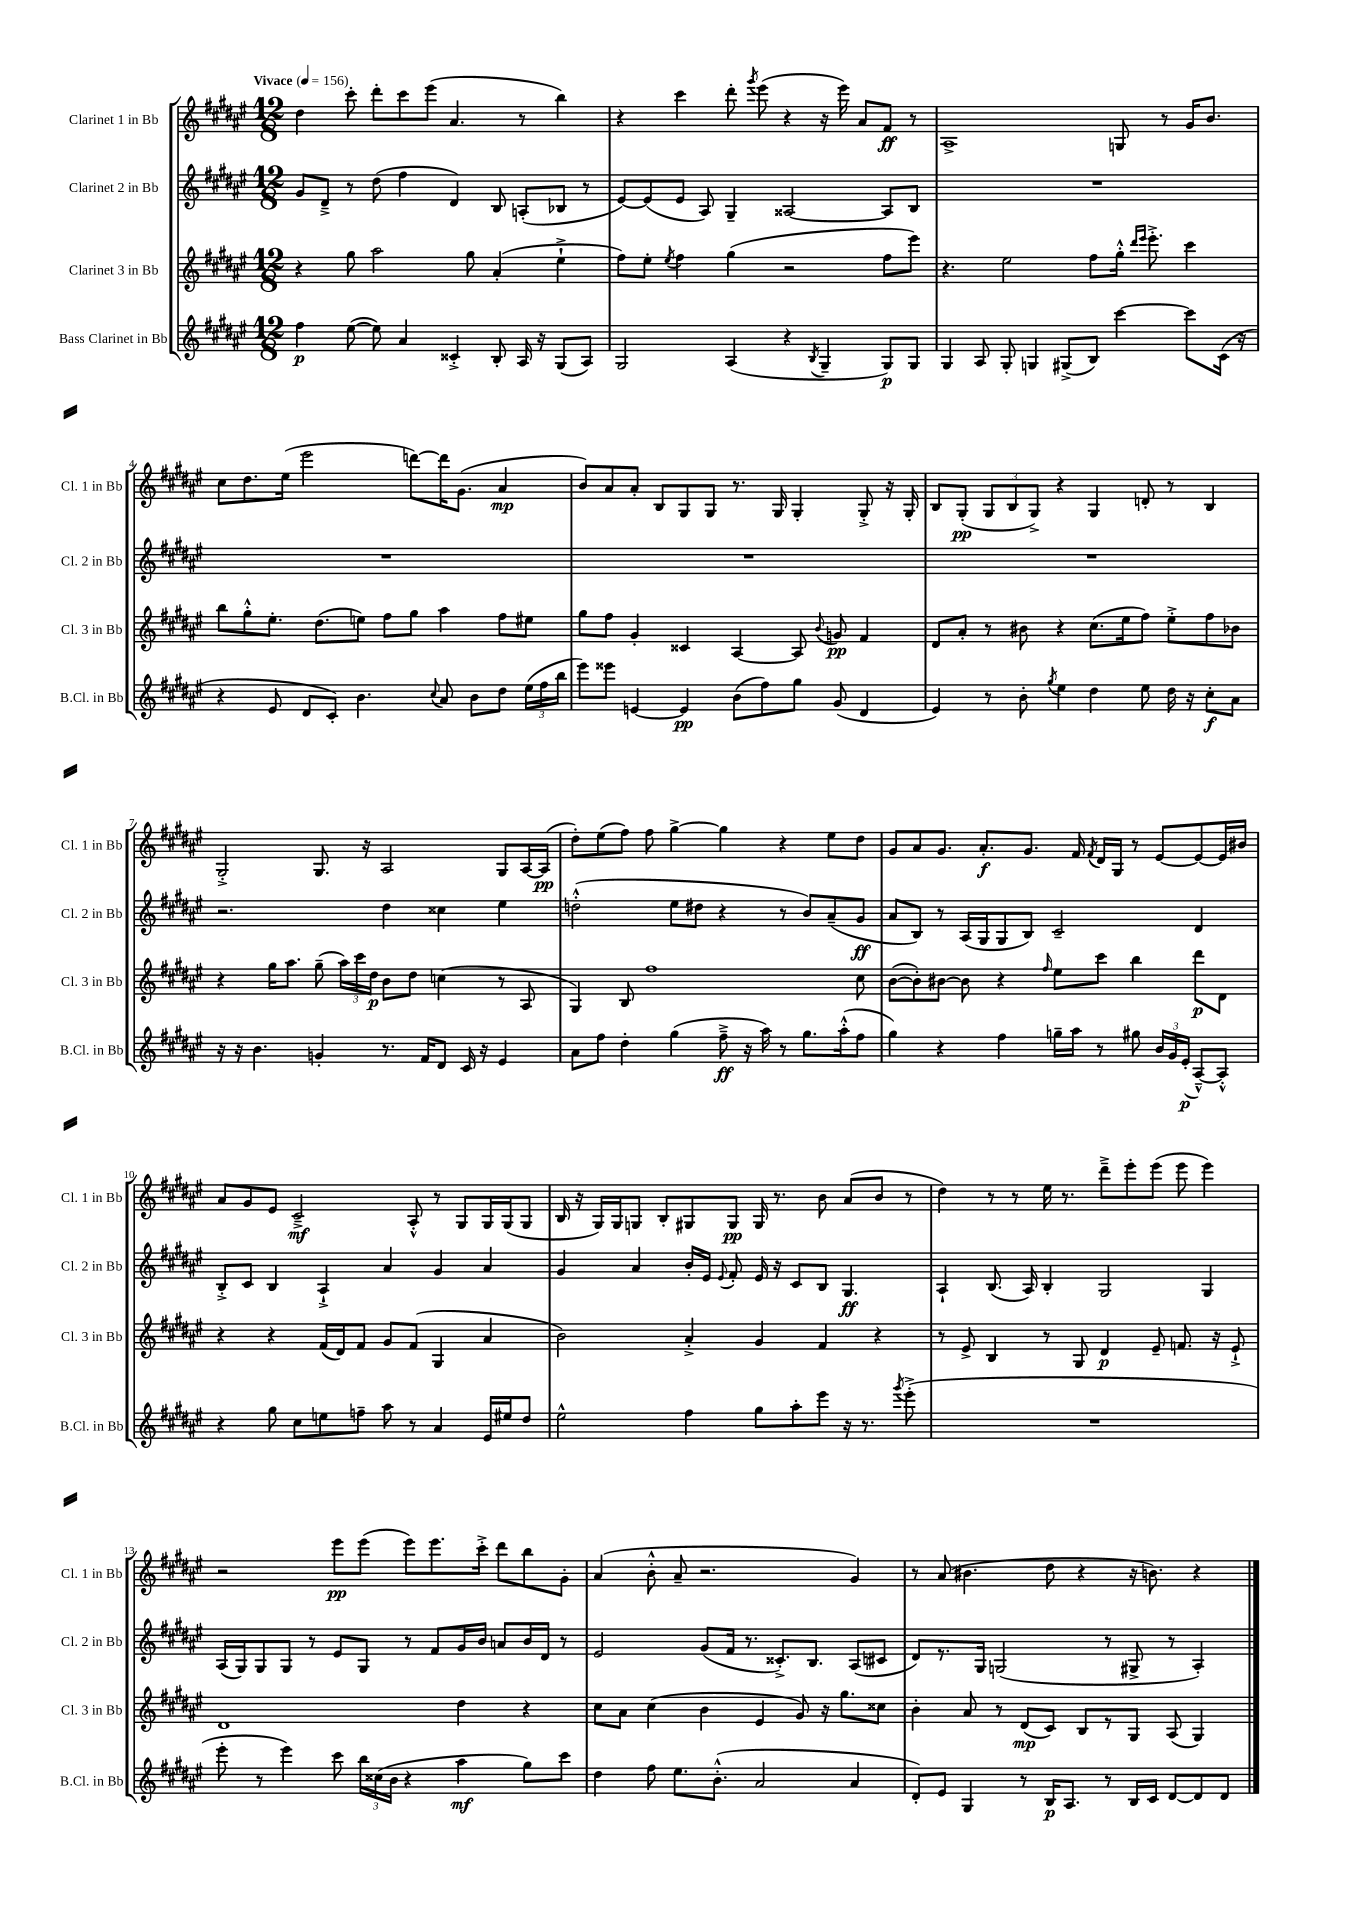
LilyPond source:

<<
\new StaffGroup <<
\new Staff = "s0" \with { instrumentName = "Clarinet 1 in Bb" shortInstrumentName = "Cl. 1 in Bb" } {
    \clef treble \key fis \major \numericTimeSignature \time 12/8 \tempo "Vivace" 4 = 156
    \autoBeamOff dis''4 cis'''8-. dis'''8[-. cis'''8 eis'''8]( ais'4. r8 b''4) |
    r4 cis'''4 dis'''8-. \acciaccatura { gis'''8 } eis'''8( r4 r16 eis'''16) ais'8[ fis'8]\ff r8 |
    ais1-> g8 r8 gis'16[ b'8.] |
    cis''8[ dis''8. eis''16]( eis'''2 d'''8[~) d'''16 gis'8.]( ais'4\mp |
    b'8[) ais'8 ais'8]-. b8[ gis8 gis8] r8. gis16 gis4-. gis8-.-> r16 gis16-. |
    b8[ gis8]-.\pp( \tuplet 3/2 { gis8[ b8 gis8]->) } r4 gis4 d'8-. r8 b4 |
    gis2-.-> gis8. r16 ais2 gis8[ ais16~ ais16]\pp( |
    dis''8[-.) eis''8( fis''8]) fis''8 gis''4~-> gis''4 r4 eis''8[ dis''8] |
    gis'8[ ais'8 gis'8.] ais'8.[-.\f gis'8.] fis'16 \acciaccatura { fis'8 } dis'16[ gis16] r8 eis'8[~ eis'8~ eis'16 bis'16] |
    ais'8[ gis'8 eis'8] cis'2--->\mf ais8-.-^ r8 gis8[ gis16 gis16( gis8] |
    b16 r16 gis16[) gis16 g8] b8[-. gis8 gis8]\pp gis16 r8. b'8 ais'8[( b'8] r8 |
    dis''4) r8 r8 eis''16 r8. dis'''8[---> eis'''8-. eis'''8]( eis'''8 eis'''4) |
    r2 eis'''8[\pp eis'''8]( eis'''8[) eis'''8. cis'''16]-.-> dis'''8[ b''8 gis'8]-. |
    ais'4( b'8-.-^ ais'8-- r2. gis'4) |
    r8 ais'8( bis'4. dis''8 r4 r16 b'8.) r4 \bar "|." |
}
\new Staff = "s1" \with { instrumentName = "Clarinet 2 in Bb" shortInstrumentName = "Cl. 2 in Bb" } {
    \clef treble \key fis \major \numericTimeSignature \time 12/8
    \autoBeamOff gis'8[ dis'8]---> r8 dis''8( fis''4 dis'4) b8 a8[-.( bes8] r8 |
    eis'8[~) eis'8( eis'8] ais8) gis4-- aisis2~ aisis8[ b8] |
    R1. |
    R1. |
    R1. |
    R1. |
    r2. dis''4 cisis''4 eis''4 |
    d''2-.-^( eis''8[ dis''8] r4 r8 b'8[) ais'8--( gis'8]\ff |
    ais'8[ b8]) r8 ais16[( gis16 gis8 b8]) cis'2-- dis'4 |
    b8[-.-> cis'8] b4 ais4-!-> ais'4 gis'4 ais'4 |
    gis'4 ais'4 b'16[-. eis'16] \appoggiatura { eis'8 } fis'8-. eis'16 r16 cis'8[ b8] gis4.\ff |
    ais4-! b8.( ais16) b4-. gis2 gis4 |
    ais16[( gis16) gis8 gis8] r8 eis'8[ gis8] r8 fis'8[ gis'16 b'16] a'8[ b'16 dis'16] r8 |
    eis'2 gis'8[( fis'16] r8. cisis'8.[-.->) b8.] ais8[( cis'8] |
    dis'8[) r8. gis16] g2( r8 gis8-> r8 ais4-.) \bar "|." |
}
\new Staff = "s2" \with { instrumentName = "Clarinet 3 in Bb" shortInstrumentName = "Cl. 3 in Bb" } {
    \clef treble \key fis \major \numericTimeSignature \time 12/8
    \autoBeamOff r4 gis''8 ais''2 gis''8 ais'4-.( eis''4-!-> |
    fis''8[) eis''8]-. \acciaccatura { eis''8 } fis''4 gis''4( r2 fis''8[ eis'''8]) |
    r4. eis''2 fis''8[ gis''16]-.-^ \grace { dis'''16[ eis'''16] } eis'''8.-.-> cis'''4 |
    b''8[ gis''8-.-^ eis''8.]-. dis''8.[( e''8]) fis''8[ gis''8] ais''4 fis''8[ eis''8] |
    gis''8[ fis''8] gis'4-. cisis'4 ais4~ ais8 \appoggiatura { b'8 } g'8\pp fis'4 |
    dis'8[ ais'8]-. r8 bis'8 r4 cis''8.[( eis''16 fis''8]) eis''8[-.-> fis''8 bes'8] |
    r4 gis''16[ ais''8.] gis''8--( \tuplet 3/2 { ais''16[) cis'''16 dis''16]\p } b'8[ dis''8] c''4( r8 ais8 |
    gis4) b8 fis''1 cis''8 |
    b'8[~( b'8-.) bis'8]~ bis'8 r4 \grace { fis''16 } eis''8[ cis'''8] b''4 dis'''8[\p dis'8] |
    r4 r4 fis'16[( dis'16) fis'8] gis'8[ fis'8]( gis4 ais'4 |
    b'2) ais'4-.-> gis'4 fis'4 r4 |
    r8 eis'8-> b4 r8 gis8 dis'4\p eis'8-- f'8. r16 eis'8-!-> |
    dis'1 dis''4 r4 |
    cis''8[ ais'8] cis''4( b'4 eis'4 gis'8) r16 gis''8.[ cisis''8] |
    b'4-. ais'8 r8 dis'8[\mp( cis'8]) b8[ r8 gis8] ais8( gis4) \bar "|." |
}
\new Staff = "s3" \with { instrumentName = "Bass Clarinet in Bb" shortInstrumentName = "B.Cl. in Bb" } {
    \clef treble \key fis \major \numericTimeSignature \time 12/8
    \autoBeamOff fis''4\p eis''8~( eis''8) ais'4 cisis'4-.-> b8-. ais16 r16 gis8[( ais8]) |
    gis2 ais4( r4 \acciaccatura { b8 } gis4-- gis8[\p) gis8] |
    gis4 ais8 gis8-. g4 gis8[->( b8]) cis'''4~ cis'''8[ cis'16]( r16 |
    r4 eis'8 dis'8[ cis'8]-.) b'4. \appoggiatura { cis''8 } ais'8 b'8[ dis''8] \tuplet 3/2 { eis''16[( fis''16 b''16] } |
    eis'''8[) eisis'''8] e'4~ e'4\pp b'8[( fis''8) gis''8] gis'8( dis'4 |
    eis'4) r8 b'8-. \acciaccatura { gis''8 } eis''4 dis''4 eis''8 dis''16 r16 cis''8[-.\f ais'8] |
    r16 r16 b'4. g'4-. r8. fis'16[ dis'8] cis'16 r16 eis'4 |
    ais'8[ fis''8] dis''4-. gis''4( fis''8--->\ff r16 ais''16) r8 gis''8.[ ais''16-.-^( fis''8] |
    gis''4) r4 fis''4 g''16[-- ais''16] r8 gis''8 \tuplet 3/2 { b'16[ gis'16 eis'16]-.\p( } ais8[~---^) ais8]-.-^ |
    r4 gis''8 cis''8[ e''8 f''8]-- ais''8 r8 ais'4 eis'16[ eis''16 dis''8] |
    eis''2-^ fis''4 gis''8[ ais''8-. eis'''8] r16 r8. \acciaccatura { gis'''8 } eis'''8-.->( |
    R1. |
    eis'''8-. r8 eis'''4) cis'''8 \tuplet 3/2 { b''16[ cisis''16( b'16] } r4 ais''4\mf gis''8[) cis'''8] |
    dis''4 fis''8 eis''8.[ b'8.]-.-^( ais'2 ais'4 |
    dis'8[-.) eis'8] gis4 r8 b16[\p ais8.] r8 b16[ cis'16] dis'8[~ dis'8 dis'8] \bar "|." |
}
>>
>>
